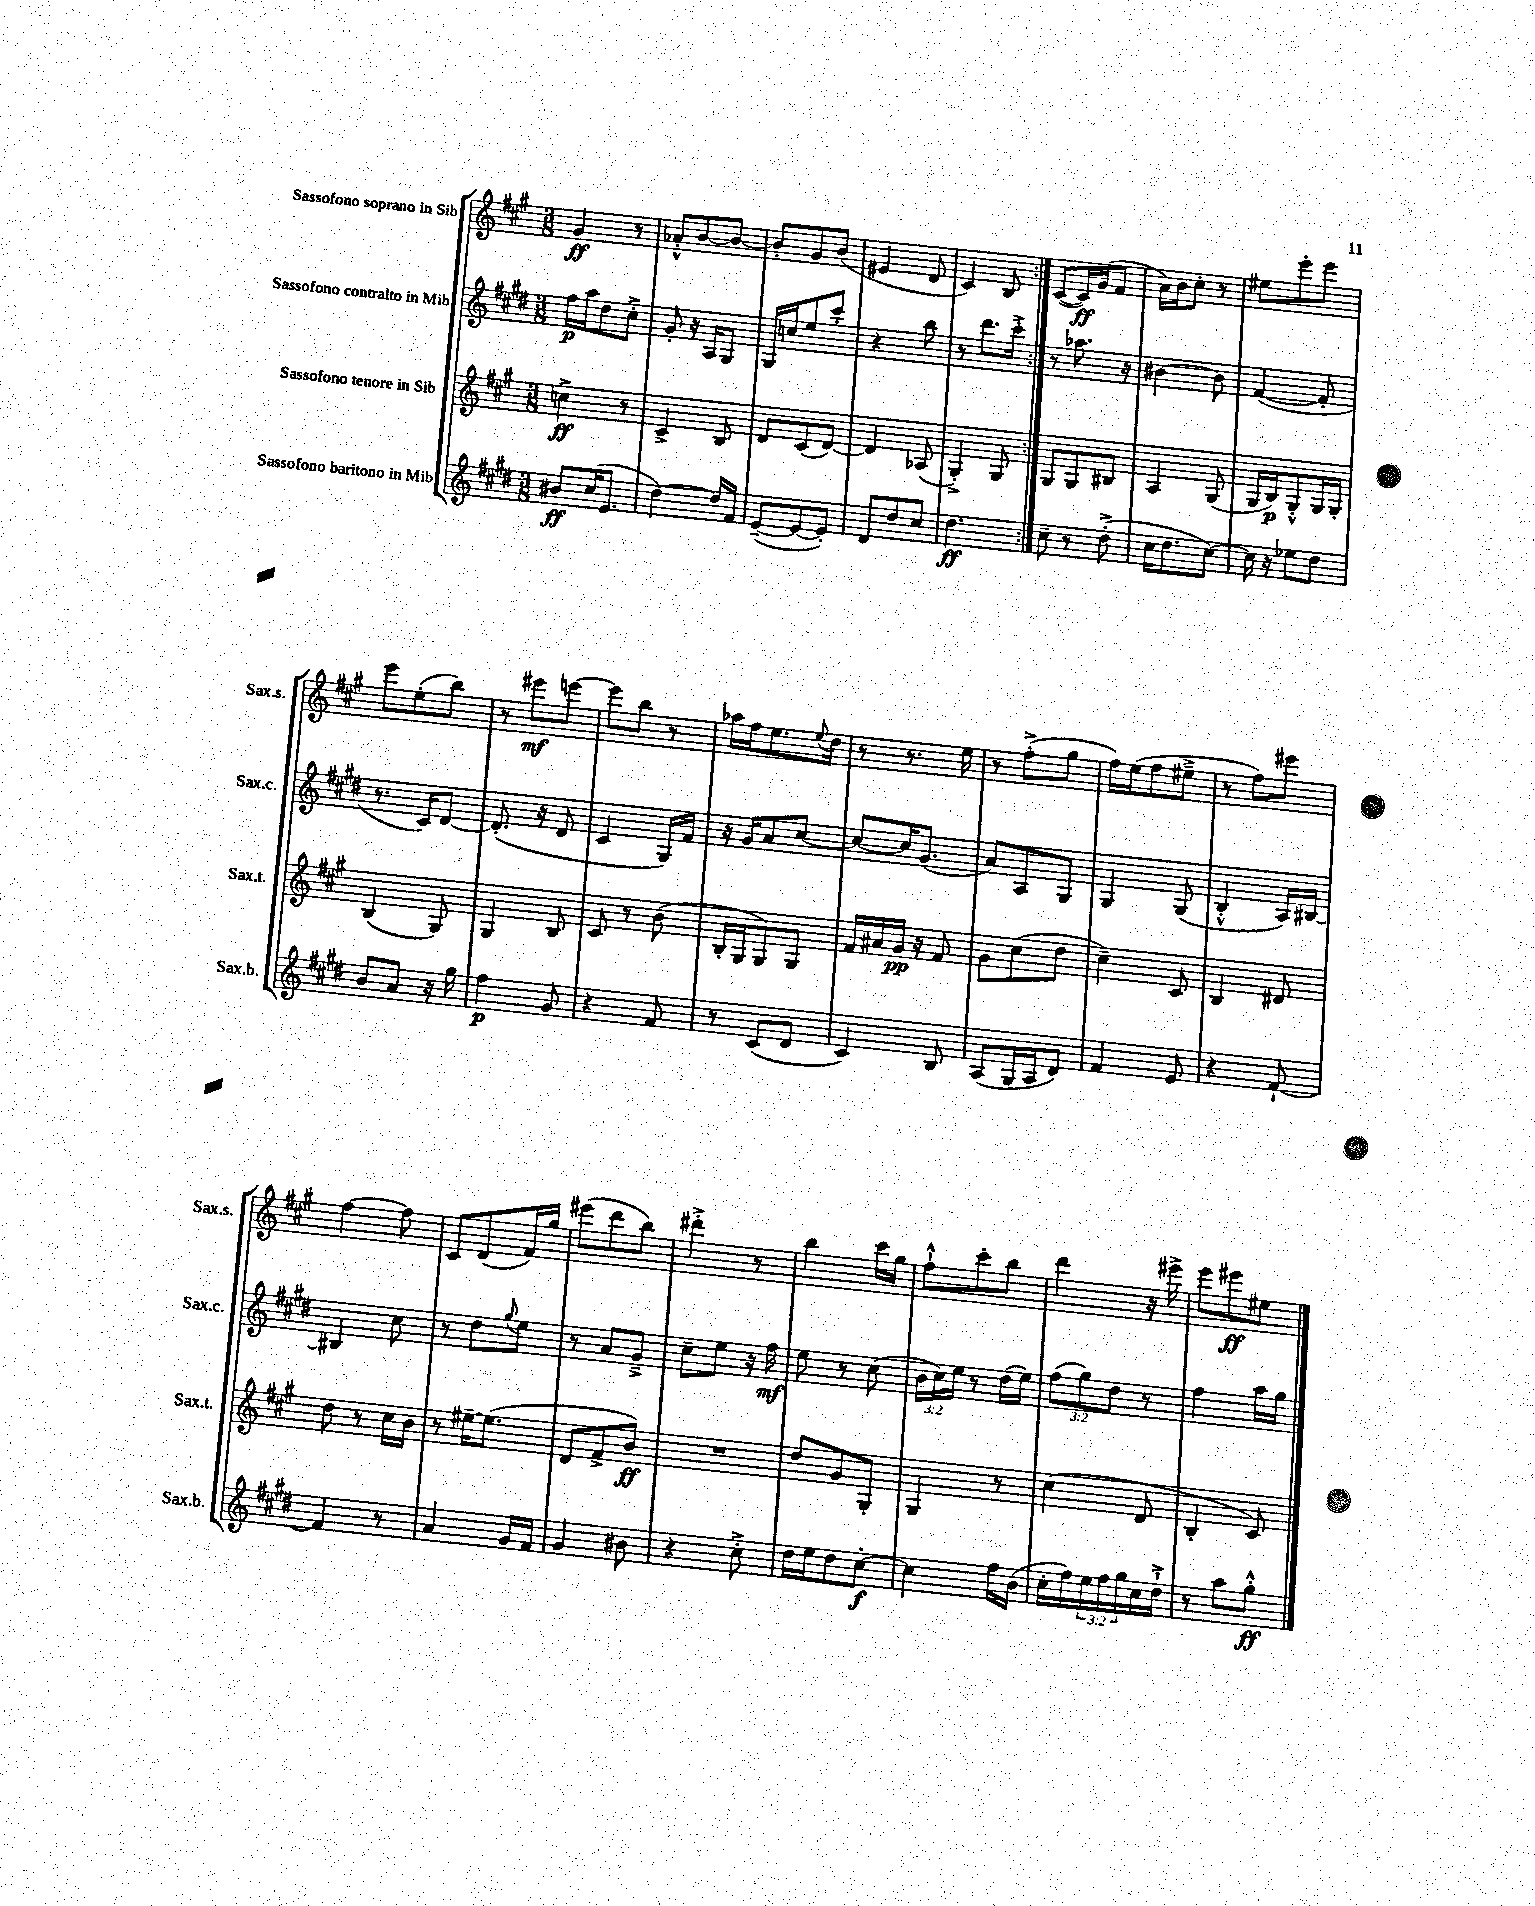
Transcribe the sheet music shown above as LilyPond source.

<<
\new StaffGroup <<
\new Staff = "s0" \with { instrumentName = "Sassofono soprano in Sib" shortInstrumentName = "Sax.s." } {
    \clef treble \key a \major \numericTimeSignature \time 3/8
    \repeat volta 2 { gis'4\ff r8 |
    aes'8-.-^ b'8~ b'8~ |
    b'8-. gis'8 b'8( |
    eis'4 d'8 |
    cis'4) b8 | }
    cis'8~( cis'16\ff) gis'16( fis'8 |
    a'16) b'16 cis''8-. r8 |
    eis''8 e'''8-. e'''8 |
    e'''8 e''8-.( b''8) |
    r8 eis'''8\mf e'''8~ |
    e'''8 b''8 r8 |
    aes''16 fis''16 e''8. \appoggiatura { e''8 } d''16 |
    r8 r8. e''16 |
    r8 fis''8-.->( gis''8 |
    fis''16) e''16( fis''8 eis''8---> |
    r8 fis''8) eis'''8 |
    fis''4~ fis''8 |
    cis'8 d'8( fis'16) gis''16 |
    eis'''8( d'''8 b''8) |
    dis'''4-.-> r8 |
    b''4 cis'''16 gis''16 |
    fis''8-!-^ cis'''8-. b''8 |
    d'''4 r16 eis'''16-> |
    e'''8 eis'''8\ff eis''8 \bar "|." |
}
\new Staff = "s1" \with { instrumentName = "Sassofono contralto in Mib" shortInstrumentName = "Sax.c." } {
    \clef treble \key e \major \numericTimeSignature \time 3/8 \override Staff.TupletNumber.text = #tuplet-number::calc-fraction-text
    \repeat volta 2 { fis''16\p a''16 dis''8 cis''8-.-> |
    gis'8-. r16 a16 gis8 |
    gis16 c''16 e''8 cis'''8-. |
    r4 b''8 |
    r8 dis'''8. cis'''16-.-> | }
    r8 aes''8. r16 |
    bis'4~ bis'8 |
    fis'4~( fis'8-. |
    r8. cis'16) dis'8~ |
    dis'8.-.( r16 dis'8 |
    cis'4 gis16) fis'16 |
    r16 gis'16 a'8 cis''8~ |
    cis''8~ cis''16 gis'8.( |
    a'8) a8 gis8 |
    gis4 gis8( |
    b4-.-^ a16) bis16~ |
    bis4 cis''8 |
    r8 dis''8 \appoggiatura { gis''8 } e''8 |
    r8 a'8 gis'8---> |
    cis''8-- e''8 r16 fis''16\mf |
    e''8 r8 cis''8( |
    \tuplet 3/2 { b'16 cis''16) e''16 } r8 dis''16( e''16) |
    \tuplet 3/2 { fis''8( gis''8) dis''8 } r8 |
    fis''4 a''16 gis''16 \bar "|." |
}
\new Staff = "s2" \with { instrumentName = "Sassofono tenore in Sib" shortInstrumentName = "Sax.t." } {
    \clef treble \key a \major \numericTimeSignature \time 3/8
    \repeat volta 2 { c''4->\ff r8 |
    cis'4-> b8 |
    d'8 cis'8( d'8~) |
    d'4 aes8( |
    gis4-.->) gis8 | }
    gis8 gis8 bis8 |
    a4 gis8( |
    gis16 b16\p) gis8-.-^ gis16 gis16-. |
    b4( gis8) |
    gis4 b8 |
    cis'8 r8 b'8( |
    b16-. gis16 gis8) gis8 |
    fis'16 ais'16 gis'16\pp r16 fis'8 |
    gis'8 cis''8( d''8 |
    cis''4--) cis'8 |
    b4 dis'8 |
    d''8 r8 cis''16 b'16 |
    r8 eis''16~-- eis''8.( |
    d'8 fis'8-> b'8\ff) |
    R4. |
    d''8 gis'8 gis8-. |
    gis4 r8 |
    cis''4( d'8 |
    b4-. cis'8) \bar "|." |
}
\new Staff = "s3" \with { instrumentName = "Sassofono baritono in Mib" shortInstrumentName = "Sax.b." } {
    \clef treble \key e \major \numericTimeSignature \time 3/8 \override Staff.TupletNumber.text = #tuplet-number::calc-fraction-text
    \repeat volta 2 { bis'8\ff cis''16( e'8. |
    dis''4~) dis''16 fis'16 |
    e'8~--( e'8~ e'8-.) |
    dis'8 dis''8 cis''8 |
    dis''4.\ff | }
    cis''8-- r8 dis''8-.->( |
    cis''16 dis''8. cis''8~) |
    cis''16 r16 ees''8 dis''8 |
    b'8 a'8 r16 gis''16 |
    fis''4\p gis'8 |
    r4 fis'8 |
    r8 cis'8( dis'8 |
    cis'4) b8 |
    a8( gis16 a16 dis'8) |
    fis'4 e'8 |
    r4 fis'8~-! |
    fis'4 r8 |
    a'4 gis'16 fis'16 |
    gis'4 bis'8 |
    r4 cis''8-.-> |
    dis''16 e''16 dis''8 cis''8~-.\f |
    cis''4 fis''16 b'16( |
    cis''16-. fis''16) \tuplet 3/2 { e''16 fis''16 gis''16 } cis''16 dis''16-!-> |
    r8 a''8 gis''8-.-^\ff \bar "|." |
}
>>
>>
\layout { \context { \Score \remove "Bar_number_engraver" } }
